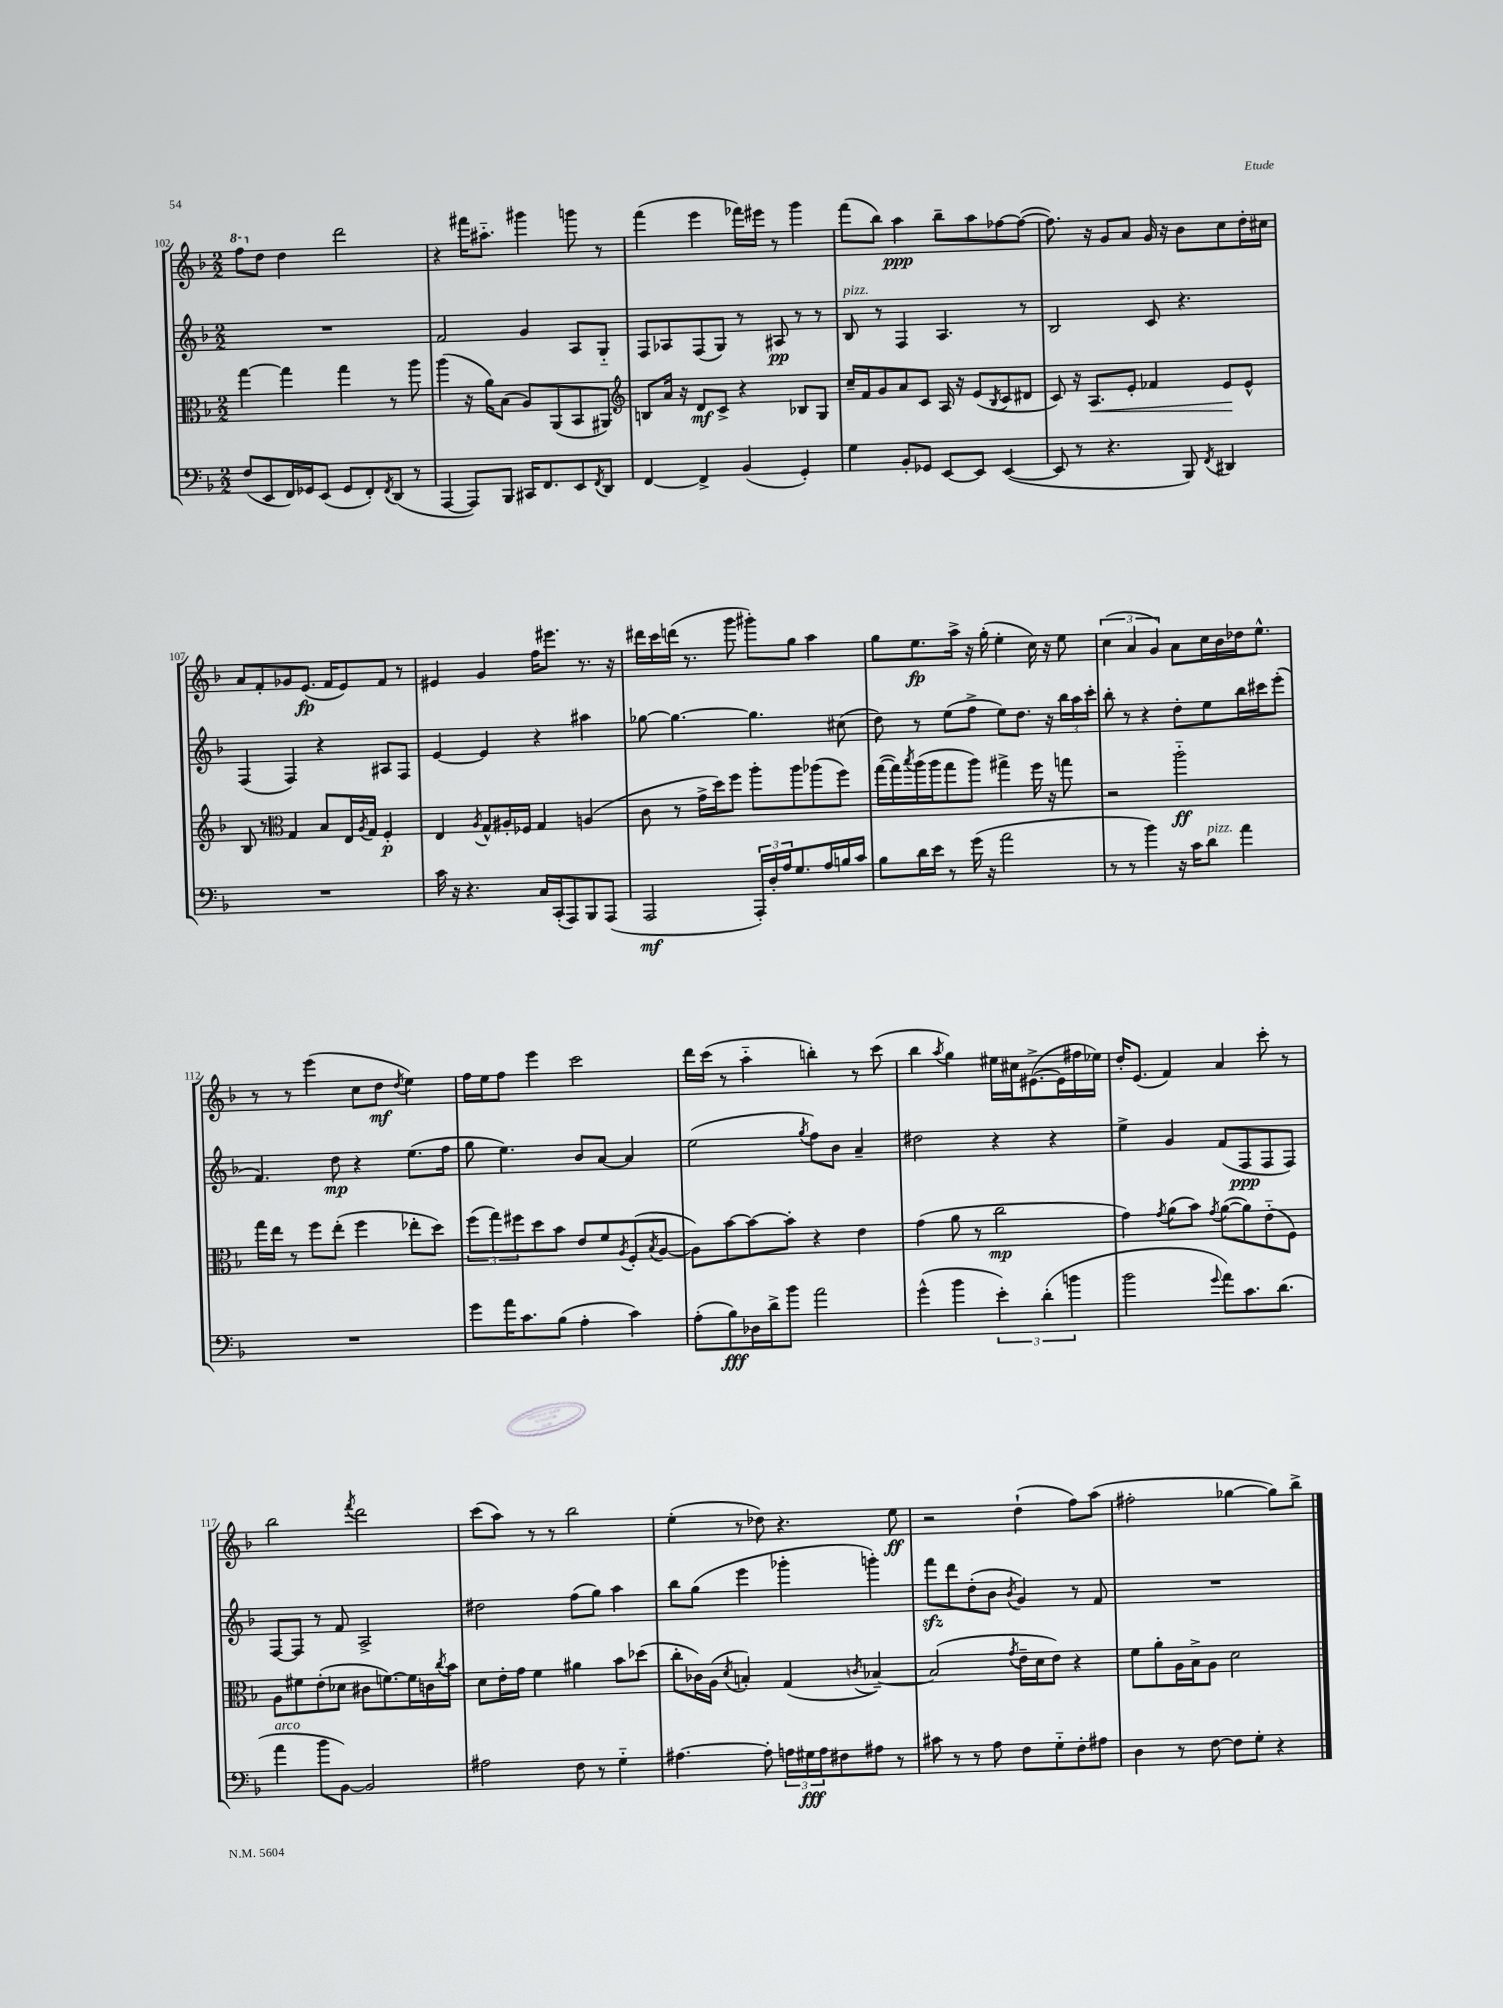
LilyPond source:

<<
\new StaffGroup <<
\new Staff = "s0" {
    \clef treble \key f \major \numericTimeSignature \time 2/2
    \ottava #1 f'''8 \ottava #0 d''8 d''4 d'''2 |
    r4 fis'''16 ais''8.-_ gis'''4 g'''8 r8 |
    f'''4( e'''4 fes'''16) eis'''16 r8 g'''4 |
    f'''8( bes''8) a''4\ppp bes''8-- a''8 fes''8~ fes''8~( |
    fes''8.) r16 g'8 a'8 g'16 r16 bes'8 c''8 d''16-. cis''16 |
    a'8 f'8-. ges'8 e'8.\fp( f'16 e'8) f'8 r8 |
    eis'4 g'4 f''16 eis'''8. r8. r16 |
    dis'''16 c'''16 d'''16( r8. g'''8 gis'''8-.) g''8 a''4 |
    g''8 e''8.\fp a''16-> r16 g''16-.( e''4-. c''16) r16 e''8 |
    \tuplet 3/2 { c''4( a'4 g'4) } a'8 c''16 bes'16 des''16 e''8.-^ |
    r8 r8 e'''4( c''8 d''8\mf \acciaccatura { d''8 } e''4) |
    f''16 e''16 f''8 e'''4 c'''2 |
    d'''16 c'''16( r8 a''4-_ b''4-.) r8 c'''8( |
    bes''4 \acciaccatura { a''8 } g''4) eis''16 cis''16 eis'8.~->( eis'16 fis''16 ees''16) |
    d''16-. e'8.( f'4) a'4 c'''8-. r8 |
    bes''2 \acciaccatura { f'''8 } d'''2 |
    c'''8( a''8) r8 r8 bes''2 |
    e''4-.( r8 des''8) r4. e''8\ff |
    r2 d''4-!( f''8) a''8( |
    fis''2-. ges''4~ ges''8) bes''8-> \bar "|." |
}
\new Staff = "s1" {
    \clef treble \key f \major \numericTimeSignature \time 2/2
    R1 |
    f'2 g'4 a8 g8-_ |
    f8 aes8 f8( g8) r8 ais8\pp r8 r8 |
    bes8^\markup { \italic "pizz." } r8 f4 a4. r8 |
    bes2 c'8 r4. |
    f4( f4) r4 ais8 f8 |
    e'4~ e'4 r4 ais''4 |
    ges''8~ ges''4.~ ges''4. cis''8( |
    d''8) r8 e''8( f''8-> e''8) d''8. r16 \tuplet 3/2 { bes''16 a''16 c'''16-. } |
    bes''8-. r8 r4 d''8-. e''8 bes''16 cis'''16 e'''8-.( |
    f'4.) d''8\mp r4 e''8.( f''16 |
    g''8 e''4.) bes'8 a'8~ a'4 |
    e''2( \acciaccatura { g''8 } f''8) bes'8 a'4-- |
    dis''2 r4 r4 |
    e''4-> g'4 f'8( f8\ppp f8 f8) |
    f8~ f8 r8 f'8 a2-> |
    dis''2 f''8( g''8) a''4 |
    bes''8 g''8( e'''4 ges'''4-. g'''4-.) |
    f'''8\sfz d'''8 d''8-.( bes'8 \acciaccatura { bes'8 } g'4) r8 f'8 |
    R1 \bar "|." |
}
\new Staff = "s2" {
    \clef alto \key f \major \numericTimeSignature \time 2/2
    g''4~ g''4 g''4 r8 a''8 |
    a''4( r16 a'16) bes8( a8) a,8( bes,8 ais,8) |
    \clef treble b8 a'16 r16 d'8\mf c'8-> r4 bes8 g8 |
    c''16-- f'16 g'8 a'8 c'8 a16 r16 e'8( \acciaccatura { bes8 } c'8 dis'8 |
    c'8) r16 a8.\< e'8-. fes'4 e'8\! e'8-^ |
    bes8 r8 \clef alto g4 bes8 e16 \acciaccatura { a8 } g16 f4-.\p |
    e4 \acciaccatura { a8 } g8-^ ais16-. fes16 g4 a4( |
    c'8 r8 g'16-> d''16) f''8 a''8-. a''8 aes''8( f''8) |
    g''16~( g''16) \acciaccatura { bes''8 } a''16( a''16 g''8 a''8) gis''4-> f''16 r16 g''8 |
    r2 a''2-_\ff |
    g''16 e''16 r8 f''8 e''8-.( f''4 ees''8-. d''8) |
    \tuplet 3/2 { f''8( g''8) fis''8 } d''8 bes'8 e'8 f'8 \acciaccatura { a8 } f8-.( \acciaccatura { bes8 } a8~ |
    a8) bes'8~ bes'8~ bes'8-. r4 e'4 |
    g'4( a'8 r8 c''2\mp |
    g'4) \acciaccatura { g'8 } a'8( bes'8) \acciaccatura { g'8 } a'8~( a'8) e'8-_( f8) |
    a8 fis'8 e'8-.( des'8 cis'8 f'8.~) f'16 c'16 \acciaccatura { c''8 } bes'16 |
    d'8 e'16-. g'16 f'4 ais'4 bes'8 des''8( |
    c''8-. ces'16) a16( \acciaccatura { d'8 } b4-.) g4( \acciaccatura { c'8 } bes4~--) |
    bes2( \acciaccatura { g'8 } e'16-- d'16 e'8) r4 |
    f'8 a'8-. a16 bes16-> a8 d'2 \bar "|." |
}
\new Staff = "s3" {
    \clef bass \key f \major \numericTimeSignature \time 2/2
    f8( e,8 f,16) ges,16 e,8( ges,8 f,8-.) \acciaccatura { f,8 } d,8( r8 |
    a,,4~ a,,8) bes,,8 cis,16 f,8. e,8 \acciaccatura { f,8 } d,8 |
    f,4~ f,4-> bes,4( g,4-.) |
    g4 bes,8-. ges,8 e,8~ e,8 e,4~( |
    e,8 r8 r4. bes,,8) \acciaccatura { f,8 } dis,4 |
    R1 |
    c'16 r16 r4. c16 c,16-.( a,,8) bes,,8 a,,8( |
    a,,2\mf \tuplet 3/2 { a,,16-.) d16-. a16 } g8. a16 b16 c'16 |
    bes8 d'16 e'16 r8 g'16( r16 a'2 |
    r8 r8 bes'4) r16 c'16 d'8^\markup { \italic "pizz." } a'4 |
    R1 |
    g'8 a'16 c'8. bes8( a4-. c'4) |
    a8-.( bes8\fff) des16 d'16-> bes'8 a'2 |
    g'4-^( bes'4 \tuplet 3/2 { e'4-.) d'4-.( b'4 } |
    bes'2 \appoggiatura { g'8 } a'8) c'8. d'8.( |
    a'4^\markup { \italic "arco" } bes'8 bes,8~) bes,2 |
    ais2 f8 r8 g4-_ |
    ais4.~ ais8-. \tuplet 3/2 { a16 gis16\fff a16 } fis8 ais8 r8 |
    cis'8 r8 r8 a8 f8 g8-_ f8-. ais8 |
    d4 r8 f8~ f8 g8-. r4 \bar "|." |
}
>>
>>
\layout { \context { \Score currentBarNumber = #102 } }
